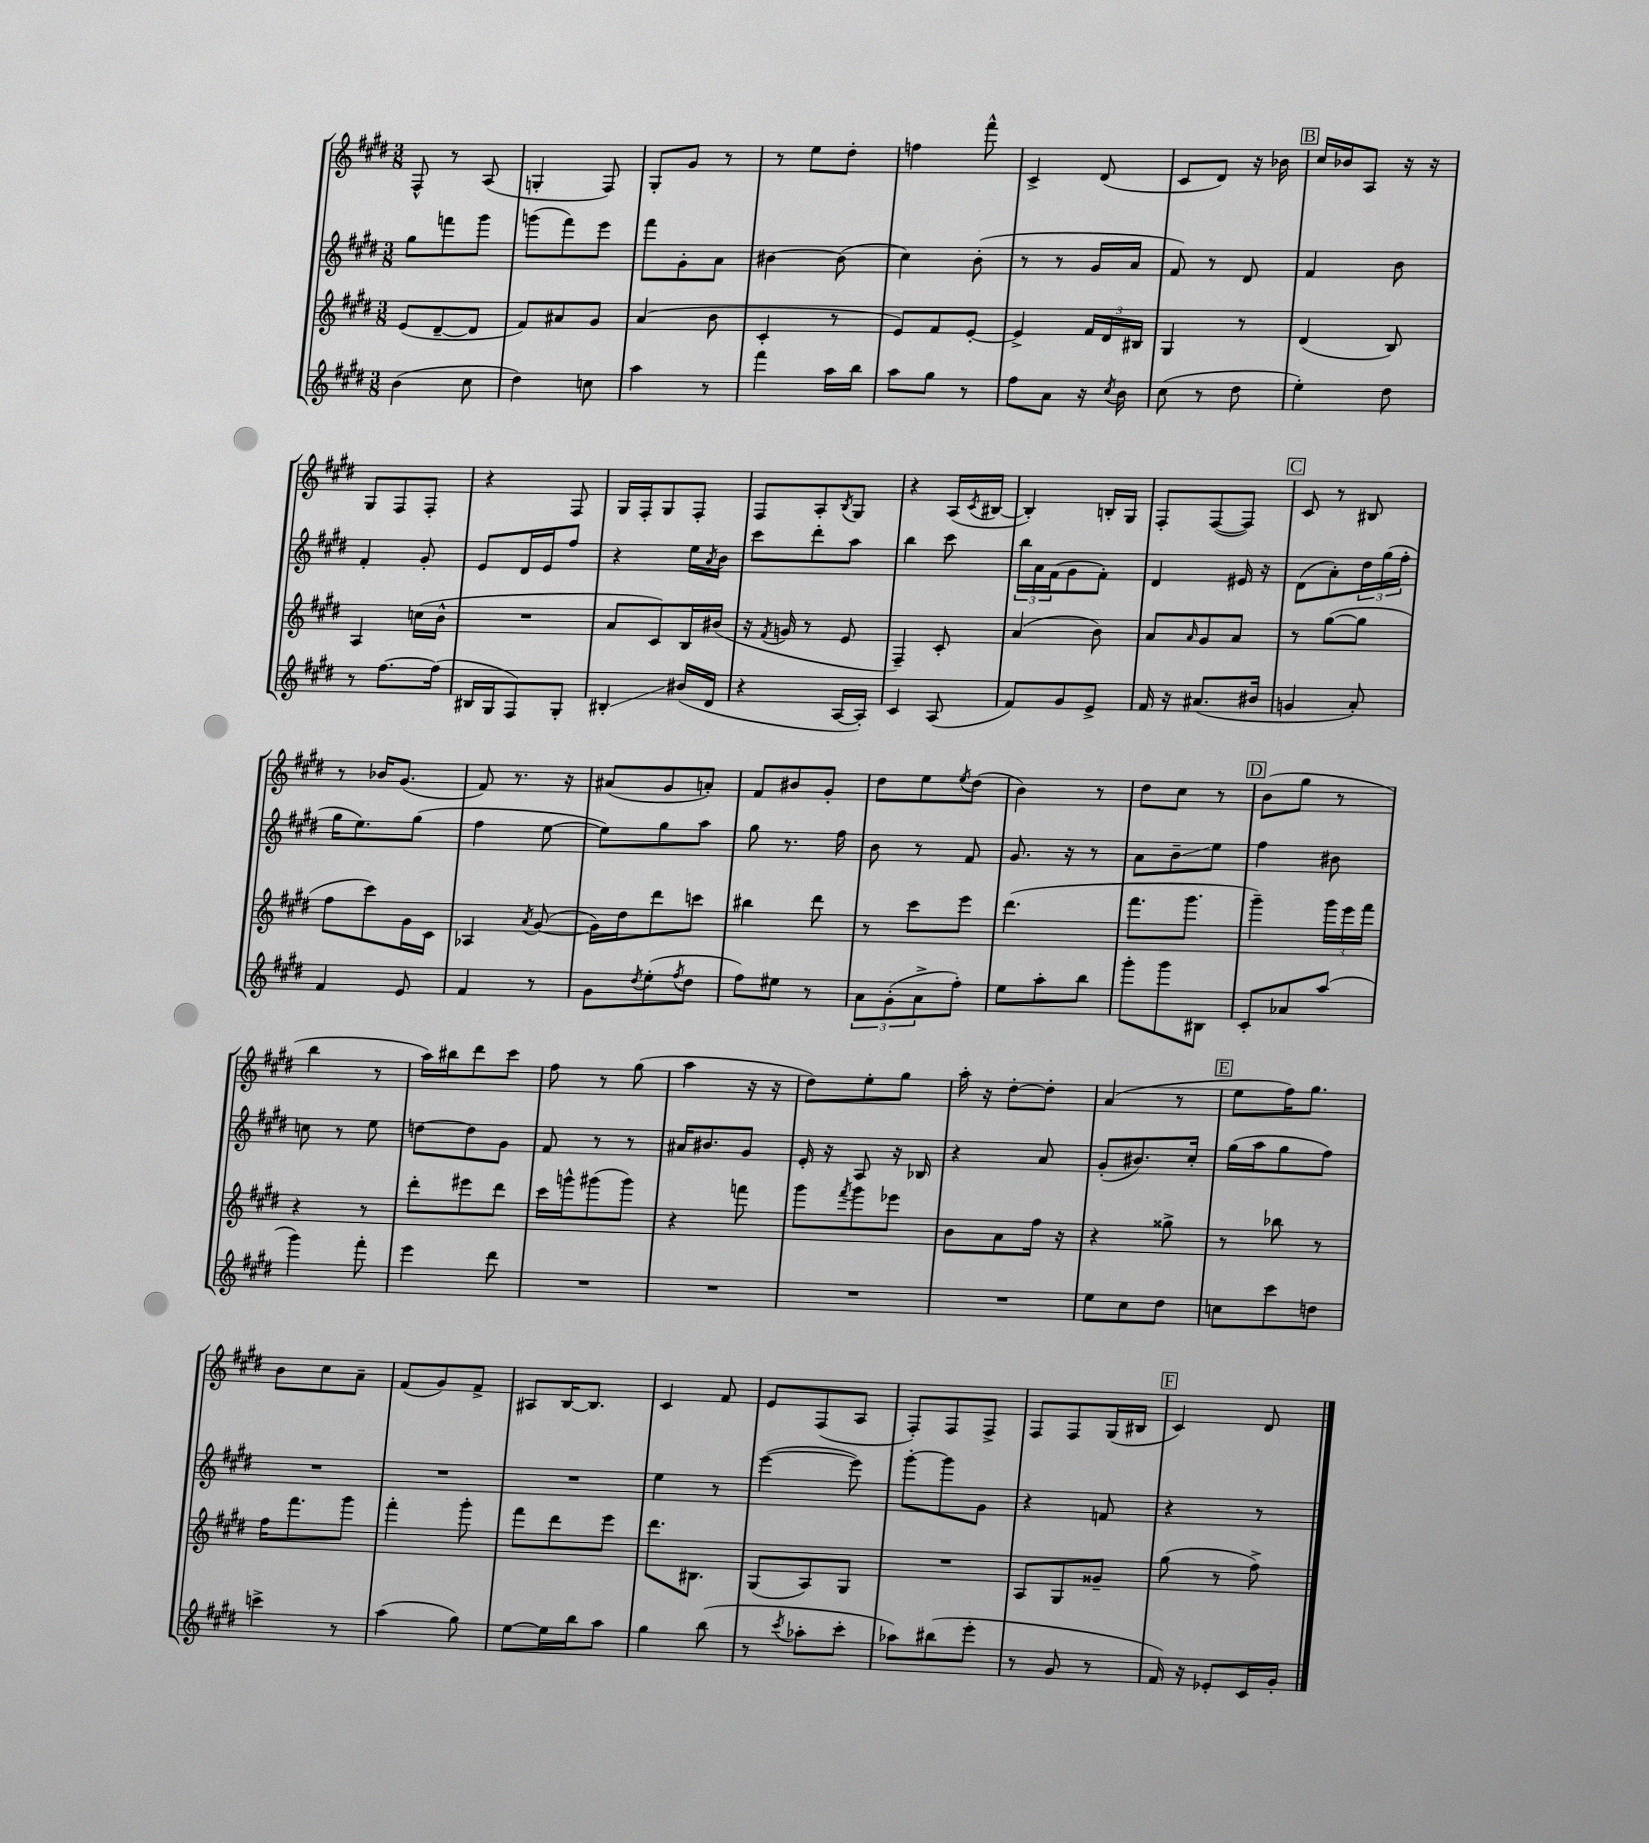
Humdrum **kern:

**kern	**kern	**kern	**kern
*staff4	*staff3	*staff2	*staff1
*clefG2	*clefG2	*clefG2	*clefG2
*k[f#c#g#d#]	*k[f#c#g#d#]	*k[f#c#g#d#]	*k[f#c#g#d#]
*M3/8	*M3/8	*M3/8	*M3/8
(4b	(8e	8gg#	8F#^^
.	[8d#~	8fff	8r
8cc#	8d#]	8ggg#	(8A
=	=	=	=
4dd#)	8f#)	(8ggg	4G'
.	8a#	8fff#)	.
8cc	8g#	8eee	8F#)
=	=	=	=
4aa	(4a	8fff#	8G#'
.	.	8g#'	8g#
8r	8b	8a	8r
=	=	=	=
4fff#	4c#'	[4b#	8r
.	.	.	8ee
16aa	8r	(8b#]	8dd#'
16bb	.	.	.
=	=	=	=
8aa	8e)	4cc#)	4ff
8gg#	8f#	.	.
8r	[8e'	(8b'	8fff#^^
=	=	=	=
8ff#	4e^]	8r	4c#^
8a	.	8r	.
16r	24f#	16g#	(8d#
.	24d#	.	.
8qcc#	.	.	.
16b	.	16a	.
.	24B#	.	.
=	=	=	=
(8cc#	4G#	8f#)	8c#
8r	.	8r	8d#)
8dd#	8r	8d#	16r
.	.	.	16b-
=	=	=	=
4ee')	(4d#	4f#	16cc#
.	.	.	16b-
.	.	.	8A
8dd#	8B)	8b	16r
.	.	.	16r
=	=	=	=
8r	4A	4f#'	8G#
[8.ff#	.	.	8F#
.	(16cc	8g#'	8F#'
(16ff#]	16b^^	.	.
=	=	=	=
16B#	4.r	8e	4r
16G#	.	.	.
8F#)	.	16d#	.
.	.	16e	.
8G#'	.	8ff#	8F#
=	=	=	=
4B#'	8a	4r	16G#
.	.	.	16F#'
.	8c#)	.	8G#
(16b#	16B	16ee	8F#'
.	.	8qa	.
16d#	(16b#	16b	.
=	=	=	=
4r	16r	8ccc#	8F#
.	8qf#	.	.
.	16g	.	.
.	8r	8ddd#'	8A'
.	.	.	8qB
[16A	8e	8aa	8G#
16A'])	.	.	.
=	=	=	=
4c#	4F#~)	4bb	4r
(8A	8c#'	8ccc#	(16A
.	.	.	8qc#
.	.	.	[16B#
=	=	=	=
8f#)	(4a	24bb	4B#'])
.	.	24a	.
.	.	(24f#	.
8g#	.	8g#	.
8e^	8b)	8f#')	16B'
.	.	.	16G#
=	=	=	=
16f#	8a	4d#	8F#'
16r	.	.	.
.	16qqa	.	.
(8.a#	8g#	.	([8F#
.	8a	16e#	8F#])
16b#	.	16r	.
=	=	=	=
4g	8r	(8d#	8c#
.	([8gg#	8a')	8r
8a')	8gg#]	24dd#	8B#
.	.	(24gg#	.
.	.	24ff#'	.
=	=	=	=
4f#	8ff#	16gg#	8r
.	.	8.ee)	.
.	8ccc#)	.	16b-
.	.	.	(8.g#
8e	16g#	(8gg#	.
.	16c#	.	.
=	=	=	=
4f#	4A-	4ff#	8f#)
.	.	.	8.r
.	8qa	.	.
8r	([8g#	[8ee	.
.	.	.	16r
=	=	=	=
8g#	16g#])	8ee])	(8a#
.	16dd#	.	.
8qdd#	.	.	.
(8ee'	8ddd#	8gg#	8g#
8qff#	.	.	.
8dd#	8ccc	8aa	8a')
=	=	=	=
8ff#)	4bb#	8gg#	8f#
8ee#	.	8.r	8b#
8r	8ddd#	.	8g#'
.	.	16ff#	.
=	=	=	=
12a	8r	8b	8dd#
(12g#'	.	.	.
.	8ccc#	8r	8ee
12a^	.	.	.
.	.	.	8qee
8ff#')	8eee	8f#	(8dd#
=	=	=	=
8ee	(4.ddd#	8.g#	4b)
8aa'	.	.	.
.	.	16r	.
8bb	.	8r	8r
=	=	=	=
8ggg#'	8.fff#	8a	8dd#
8ggg#	.	8b~	8cc#
.	8.ggg#	.	.
8B#	.	8ee	8r
=	=	=	=
8c#'	4ggg#~)	4ff#	(8b
8a-	.	.	8gg#
(8aa	24ggg#	8b#	8r
.	24eee	.	.
.	24fff#	.	.
=	=	=	=
4ggg#)	4r	8cc	4bb
.	.	8r	.
8fff#'	8r	8ee	8r
=	=	=	=
4eee	8ddd#'	[8dd	16aa)
.	.	.	16bb#
.	8eee#	8dd]	8ddd#
8ddd#	8ddd#	8g#	8ccc#
=	=	=	=
4.r	16ccc#	8f#	8ff#
.	16ggg^^	.	.
.	(8ggg#	8r	8r
.	8ggg#)	8r	(8gg#
=	=	=	=
4.r	4r	16a#	4aa
.	.	8.b#	.
.	8fff	8g#	16r
.	.	.	16r
=	=	=	=
4.r	8ggg#	16e'	8dd#)
.	.	16r	.
.	8qfff#	.	.
.	8ggg#	8A	8ee'
.	8eee-	16r	8gg#
.	.	16B-	.
=	=	=	=
4.r	8b	4r	16aa'
.	.	.	16r
.	8a	.	[8dd#'
.	16ff#	8a	8dd#']
.	16r	.	.
=	=	=	=
8ee	4r	(8g#'	(4a
8cc#	.	8.b#)	.
8dd#	8gg##^	.	8r
.	.	16cc#'	.
=	=	=	=
8cc	8r	(16gg#	8ee
.	.	16aa	.
8ccc#	8bb-	8gg#	16ff#)
.	.	.	8.gg#
8dd	8r	8ff#)	.
=	=	=	=
4ccc^	16ff#	4.r	8b
.	8.fff#	.	.
.	.	.	8cc#
8r	8ggg#	.	8a~
=	=	=	=
(4aa	4fff#'	4.r	(8f#
.	.	.	8g#)
8gg#)	8ggg#'	.	8f#^
=	=	=	=
[8ee	8fff#	4.r	8A#
16ee]	8ddd#	.	[16B
16bb	.	.	8.B]
8aa	8eee	.	.
=	=	=	=
4gg#	8.ddd#	4ee	4c#
.	8.B#	.	.
(8bb	.	8r	8f#
=	=	=	=
8r	(8G#	([4eee	8e
8qccc#	.	.	.
8aa-'	8A)	.	(8F#
8ccc#'	8G#	8eee])	8A
=	=	=	=
8aa-)	4.r	[8ggg#'	8F#')
(8bb#	.	8ggg#]	8F#
8eee'	.	8g#	8F#^
=	=	=	=
8r	8A	4r	8F#
8g#	8G#	.	8F#
8r	8g##~	8f	(16G#
.	.	.	16B#
=	=	=	=
16f#)	(8gg#	4r	4c#)
16r	.	.	.
8e-'	8r	.	.
16c#	8ff#^)	8r	8d#
16g#'	.	.	.
==	==	==	==
*-	*-	*-	*-
